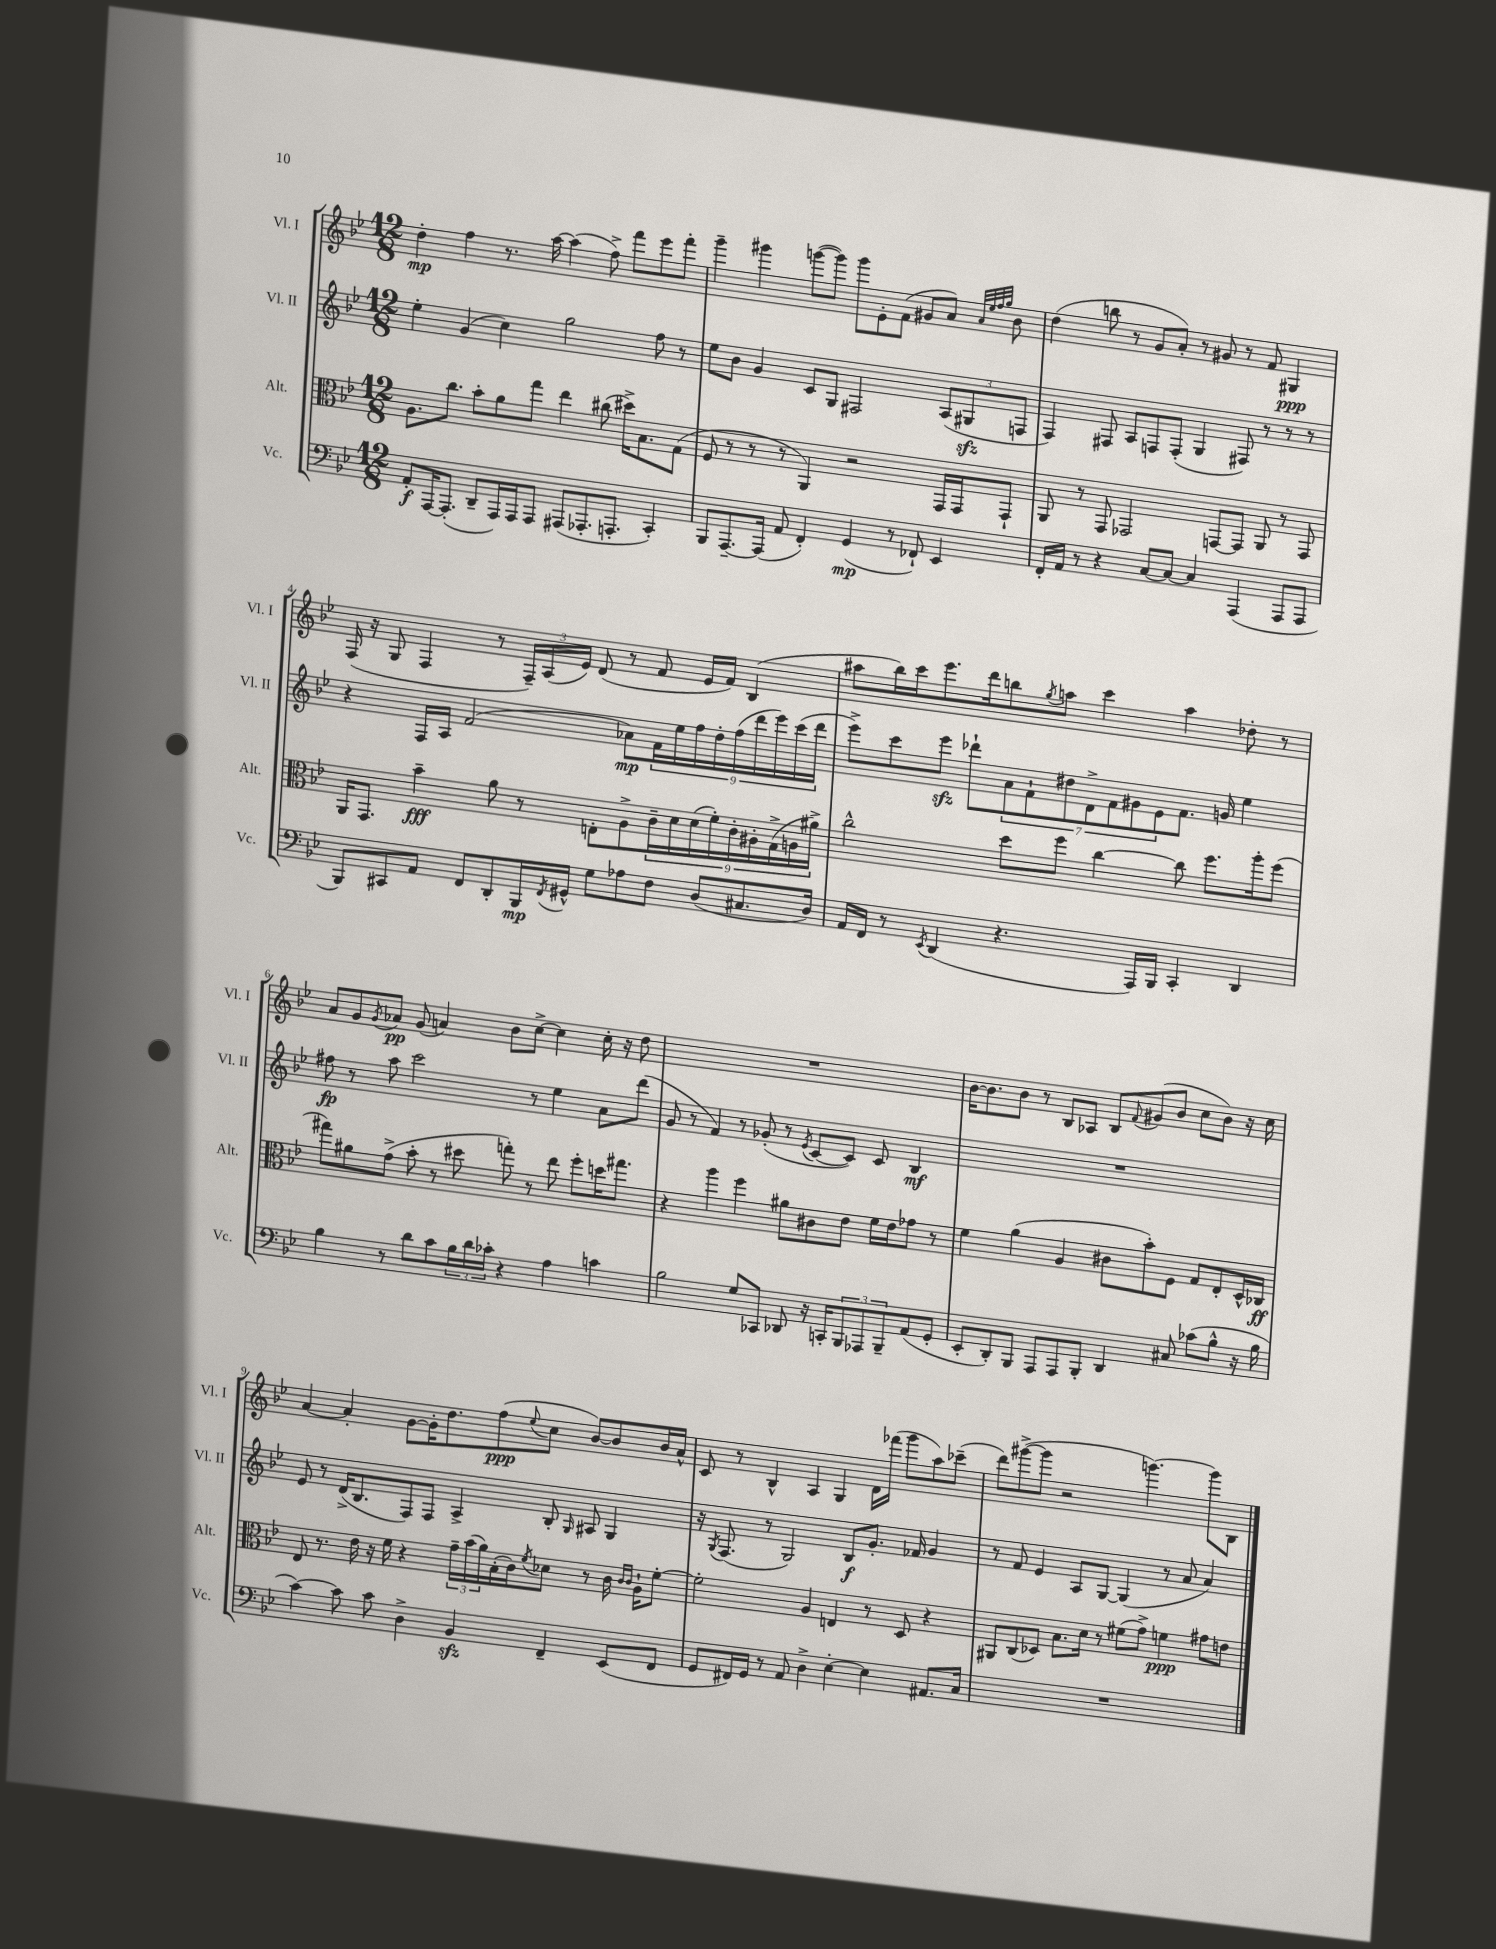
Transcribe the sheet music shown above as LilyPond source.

<<
\new StaffGroup <<
\new Staff = "s0" \with { instrumentName = "Vl. I" shortInstrumentName = "Vl. I" } {
    \clef treble \key bes \major \numericTimeSignature \time 12/8
    d''4-.\mp f''4 r8. a''16~ a''4( f''8->) f'''8 ees'''8 f'''8-. |
    g'''4-- gis'''4 g'''8~( g'''8) g'''8 ees'8-. f'8( gis'8 a'8) \grace { a'32 ees''32 f''32 g''32 } bes'8 |
    d''4( b''8 r8 g'8 a'8-.) r8 gis'8 r8 f'8 gis4\ppp |
    f16( r16 g8 f4 r8 \tuplet 3/2 { f16--) a16( ees'16) } d'8( r8 f'8 ees'16 f'16) bes4( |
    ais''8 bes''16) c'''16 ees'''8. d'''16 b''8 \acciaccatura { g''8 } a''8 c'''4 a''4 des''8-. r8 |
    a'8 g'8 \acciaccatura { g'8 } aes'8\pp g'8( a'4) bes'8 c''8~-> c''4 c''16-. r16 d''8 |
    R1. |
    bes'16~ bes'8. bes'8 r8 bes8 aes8 bes8 \appoggiatura { f'8 } gis'8( bes'8 c''8 bes'8) r16 c''16 |
    a'4~ a'4-. g'8~ g'16-. d''8. f''8\ppp( \appoggiatura { ees''8 } c''8 bes'8~) bes'8 bes'16 a'16-^ |
    c'8 r8 bes4-^ a4 g4 d'16 fes'''16( g'''8 a''8) ces'''8--( |
    d'''8) gis'''8~->( gis'''8 r2 g'''4.~) g'''8 bes8 \bar "|." |
}
\new Staff = "s1" \with { instrumentName = "Vl. II" shortInstrumentName = "Vl. II" } {
    \clef treble \key bes \major \numericTimeSignature \time 12/8
    ees''4-. g'4( c''4) g''2 f''8 r8 |
    ees''8 bes'8 g'4 c'8 g8 fis2 \tuplet 3/2 { a8( gis8\sfz f8 } |
    f4) fis8 a8 f8 f8-.( g4 fis8) r8 r8 r8 |
    r4 f16 a16 f'2( aes'8\mp) \tuplet 9/8 { f'16 ees''16 f''16 d''16-. f''16( d'''16 ees'''16) c'''16( d'''16 } |
    ees'''8->) c'''8 ees'''8\sfz des'''8-! \tuplet 7/4 { a'8 f'8-! dis''8 d'8-> f'8 gis'8 ees'8 } f'8. g'16 ees''4 |
    fis''8\fp r8 a''8 c'''2 r8 ees''4 a'8 d'''8( |
    g'8 r8 f'4) r8 ges'8-.( r8 \acciaccatura { ees'8 } c'8~ c'8) c'8 bes4\mf |
    R1. |
    ees'8 r8 d'16->( bes8. f8) f8 a4-> bes8-. \grace { g16 } ais8 g4 |
    r16 \acciaccatura { g8 } f8.( r8 g2) bes8\f g'8.-. fes'16 g'4 |
    r8 f'8 ees'4 a8 g8~ g4( r8 a'8 a'4) \bar "|." |
}
\new Staff = "s2" \with { instrumentName = "Alt." shortInstrumentName = "Alt." } {
    \clef alto \key bes \major \numericTimeSignature \time 12/8
    a8. c''8. bes'8-. a'8 g''8 ees''4 cis''8( dis''16->) bes8. g8( |
    f8 r8 r8 r8 a,4) r2 g,16 g,16 g,8-! |
    a,8 r8 g,8 ges,2 g,8~ g,8 a,8 r8 g,8 |
    a,16 g,8. bes'4--\fff a'8 r8 e8-. a8-> \tuplet 9/8 { c'16-- d'16 d'16( f'16-.) c'16-. ais16-. g16->( a16 ais'16->) } |
    c''2-^ d''8 f''8 c''4~ c''8 f''8. a''16-. f''8( |
    gis''8) ais'8 g'8->( bes'8-. r8 dis''8 g''8-.) r8 ees''8 f''8-. d''16 gis''8. |
    r4 a''4 f''4 ais'8 cis'8 ees'8 f'16 ees'16 ges'8 r8 |
    f'4 a'4( a4 cis'8 bes'8-.) f8 g8 ees8-. d16-^ ces16\ff |
    ees8 r8. ees'16 r16 f'16 r4 \tuplet 3/2 { g'16-- bes'16( a'16) } bes16-.( c'16) \acciaccatura { f'8 } des'8 r8 c'16 \grace { c'16 c'16 } a16-! f'8~-. |
    f'2-. a4 e4 r8 d8 r4 |
    ais,8 c8( des8) bes8. d'16 r8 fis'8( g'8->) f'4\ppp gis'8 e'8 \bar "|." |
}
\new Staff = "s3" \with { instrumentName = "Vc." shortInstrumentName = "Vc." } {
    \clef bass \key bes \major \numericTimeSignature \time 12/8
    a,8-.\f a,,16~ a,,8.-.( d,8-- a,,16) a,,16 a,,8 ais,,8( aes,,8.-. a,,8.-. c,4-.) |
    bes,,8 a,,8.~-- a,,16( a,8 f,4-.) g,4\mp( r8 fes,8-!) ees,4 |
    f,16-. a,16 r8 r4 c8~ c8~ c4 a,,4( a,,8 a,,8 |
    bes,,8) cis,8 a,8 f,8 d,8-. bes,,16\mp \acciaccatura { f,8 } gis,16-^ g8 aes8 f8 d8( cis8. d16) |
    a,16 f,16 r8 \acciaccatura { ees,8 } d,4( r4. a,,16) bes,,16 c,4-. d,4 |
    bes4 r8 d'8 c'8 \tuplet 3/2 { bes16 d'16 ces'16-. } r4 a4 c'4 |
    bes2 g8 ces,8 des,8 r16 c,16-. \tuplet 3/2 { bes,,8 aes,,8 bes,,8-- } a,8( g,8-. |
    ees,8-. d,8-.) bes,,8 a,,8 a,,8 bes,,8-. d,4 cis8 ces'8( bes8-^ r16 bes16 |
    c'4~) c'8 c'8 d4-> bes,4\sfz f,4-- ees,8( f,8 |
    g,8 fis,16) g,16 r8 a,8 d4-> ees4~-. ees4 ais,8. c16 |
    R1. \bar "|." |
}
>>
>>
